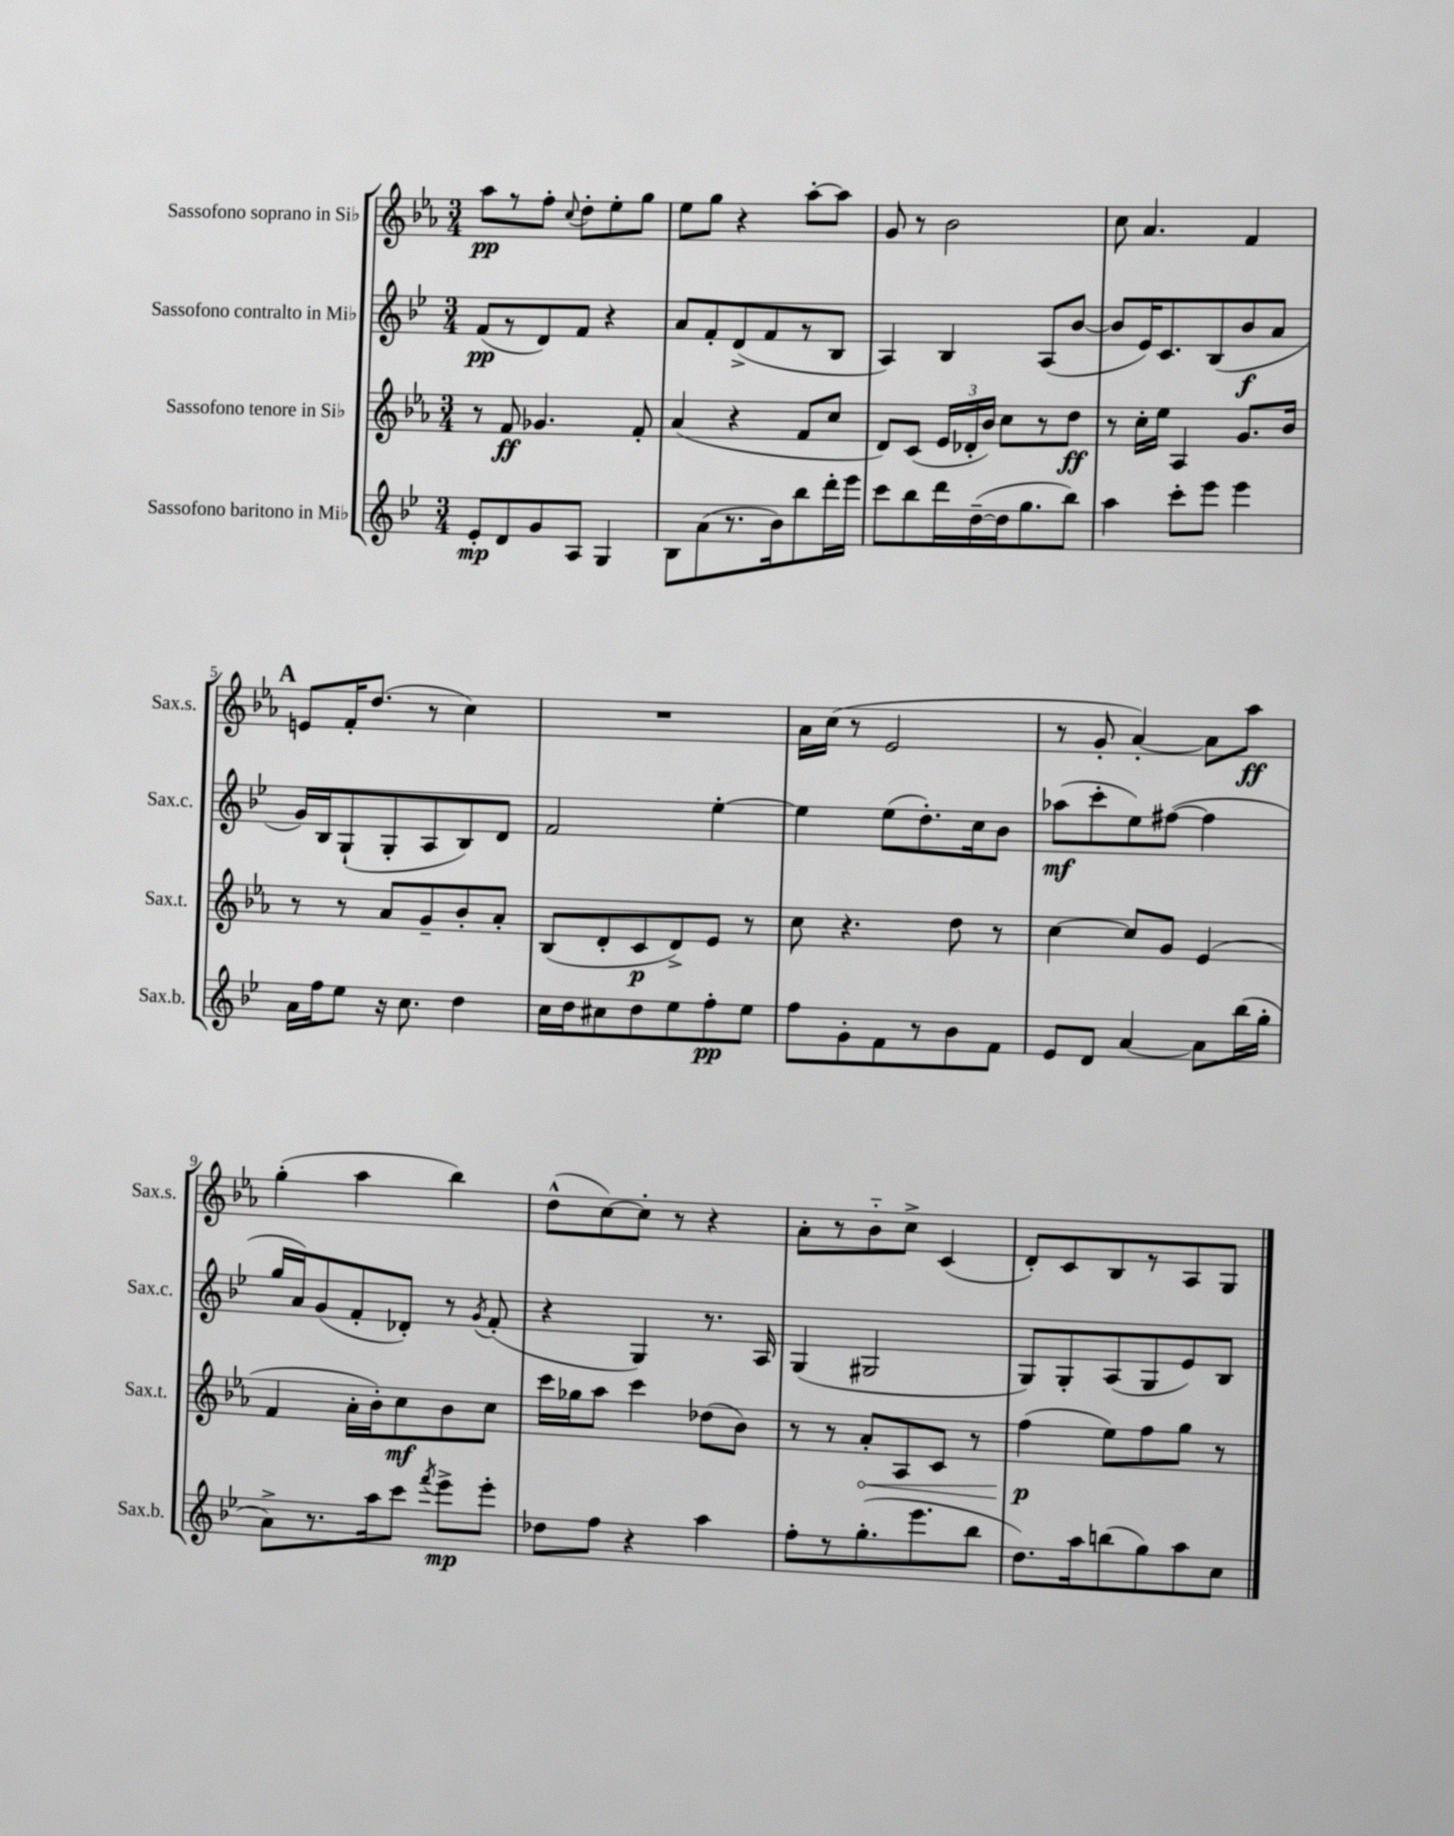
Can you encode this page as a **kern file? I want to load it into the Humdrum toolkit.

**kern	**kern	**kern	**kern
*staff4	*staff3	*staff2	*staff1
*clefG2	*clefG2	*clefG2	*clefG2
*k[b-e-]	*k[b-e-a-]	*k[b-e-]	*k[b-e-a-]
*M3/4	*M3/4	*M3/4	*M3/4
8e-'	8r	(8f	8aa-
8d	8f	8r	8r
8g	4.g-	8d)	8ff'
.	.	.	8qqcc
8A	.	8f	8dd'
4G	.	4r	8ee-'
.	8f'	.	8gg
=	=	=	=
8B-	(4a-	8a	8ee-
(8a	.	8f'	8gg
8.r	4r	(8d^	4r
.	.	8f	.
16b-)	.	.	.
8bb-	8f	8r	[8aa-'
16ddd'	8cc	8B-	8aa-]
16eee-	.	.	.
=	=	=	=
8ccc	8d)	4A)	8g
8bb-	(8c	.	8r
16ddd	24e-	4B-	2b-
.	24d-'	.	.
([16dd~	.	.	.
.	24b-)	.	.
16dd]	8cc	.	.
8.gg	.	.	.
.	8r	(8A	.
8bb-)	8dd	[8b-	.
=	=	=	=
4aa	8r	8b-]	8cc
.	16cc'	16e-)	4.a-
.	16ee-	8.c	.
8ccc'	4A-	.	.
8eee-	.	(8B-	.
4eee-	8.g	8b-	4f
.	.	8a	.
.	16b-	.	.
=	=	=	=
16a	8r	16g)	8e
16ff	.	16B-	.
8ee-	8r	(8G`	16f'
.	.	.	(8.dd
16r	8a-	8G'	.
8.cc	.	.	.
.	8g~	8A	8r
4dd	8b-'	8B-)	4cc)
.	8a-'	8d	.
=	=	=	=
16cc	(8B-	2f	2.r
16dd	.	.	.
8cc#	8d'	.	.
8dd	8c	.	.
8ee-	8d^)	.	.
8ff'	8e-	[4ee-'	.
8ee-	8r	.	.
=	=	=	=
8ff	8cc	4ee-]	16a-
.	.	.	(16cc
8g'	4.r	.	8r
8f	.	(8ee-	2e-
8r	.	8.dd')	.
8b-	8dd	.	.
.	.	16cc	.
8f	8r	8b-	.
=	=	=	=
8e-	[4cc	(8aa-	8r
8d	.	8ccc'	8g'
[4a	8cc]	8ee-)	[4a-')
.	8g	([8ff#	.
8a]	(4e-	4ff#]	8a-]
(16bb-	.	.	8aa-
16gg'	.	.	.
=	=	=	=
8a^)	4f	16gg	(4gg'
.	.	16a)	.
8.r	.	(8g	.
.	16a-'	8f'	4aa-
16aa	16b-')	.	.
8ccc	8cc	8d-')	.
8qfff	.	.	.
8eee-^	8b-	8r	4bb-)
.	.	8qg	.
8eee-'	8cc	(8f'	.
=	=	=	=
8dd-	16ccc	4r	(8dd^^
.	16gg-	.	.
8ff	8aa-	.	[8cc)
4r	4ccc	4G)	8cc']
.	.	.	8r
4aa	(8dd-	8.r	4r
.	8b-)	.	.
.	.	16A	.
=	=	=	=
8ff'	8r	(4G	8a-'
8r	8r	.	8r
(8.gg'	8a-'	2G#	8b-'~
.	8A-	.	8cc^
8.eee-	.	.	.
.	8c	.	(4c
8bb-	8r	.	.
=	=	=	=
8.dd)	(4ff	8G)	8d')
.	.	8G'	8c
16aa	.	.	.
(8bb	8ee-)	(8A	8B-
8gg)	8ff	8G	8r
8aa	8gg	8e-)	8A-
8cc	8r	8B-	8G
==	==	==	==
*-	*-	*-	*-
